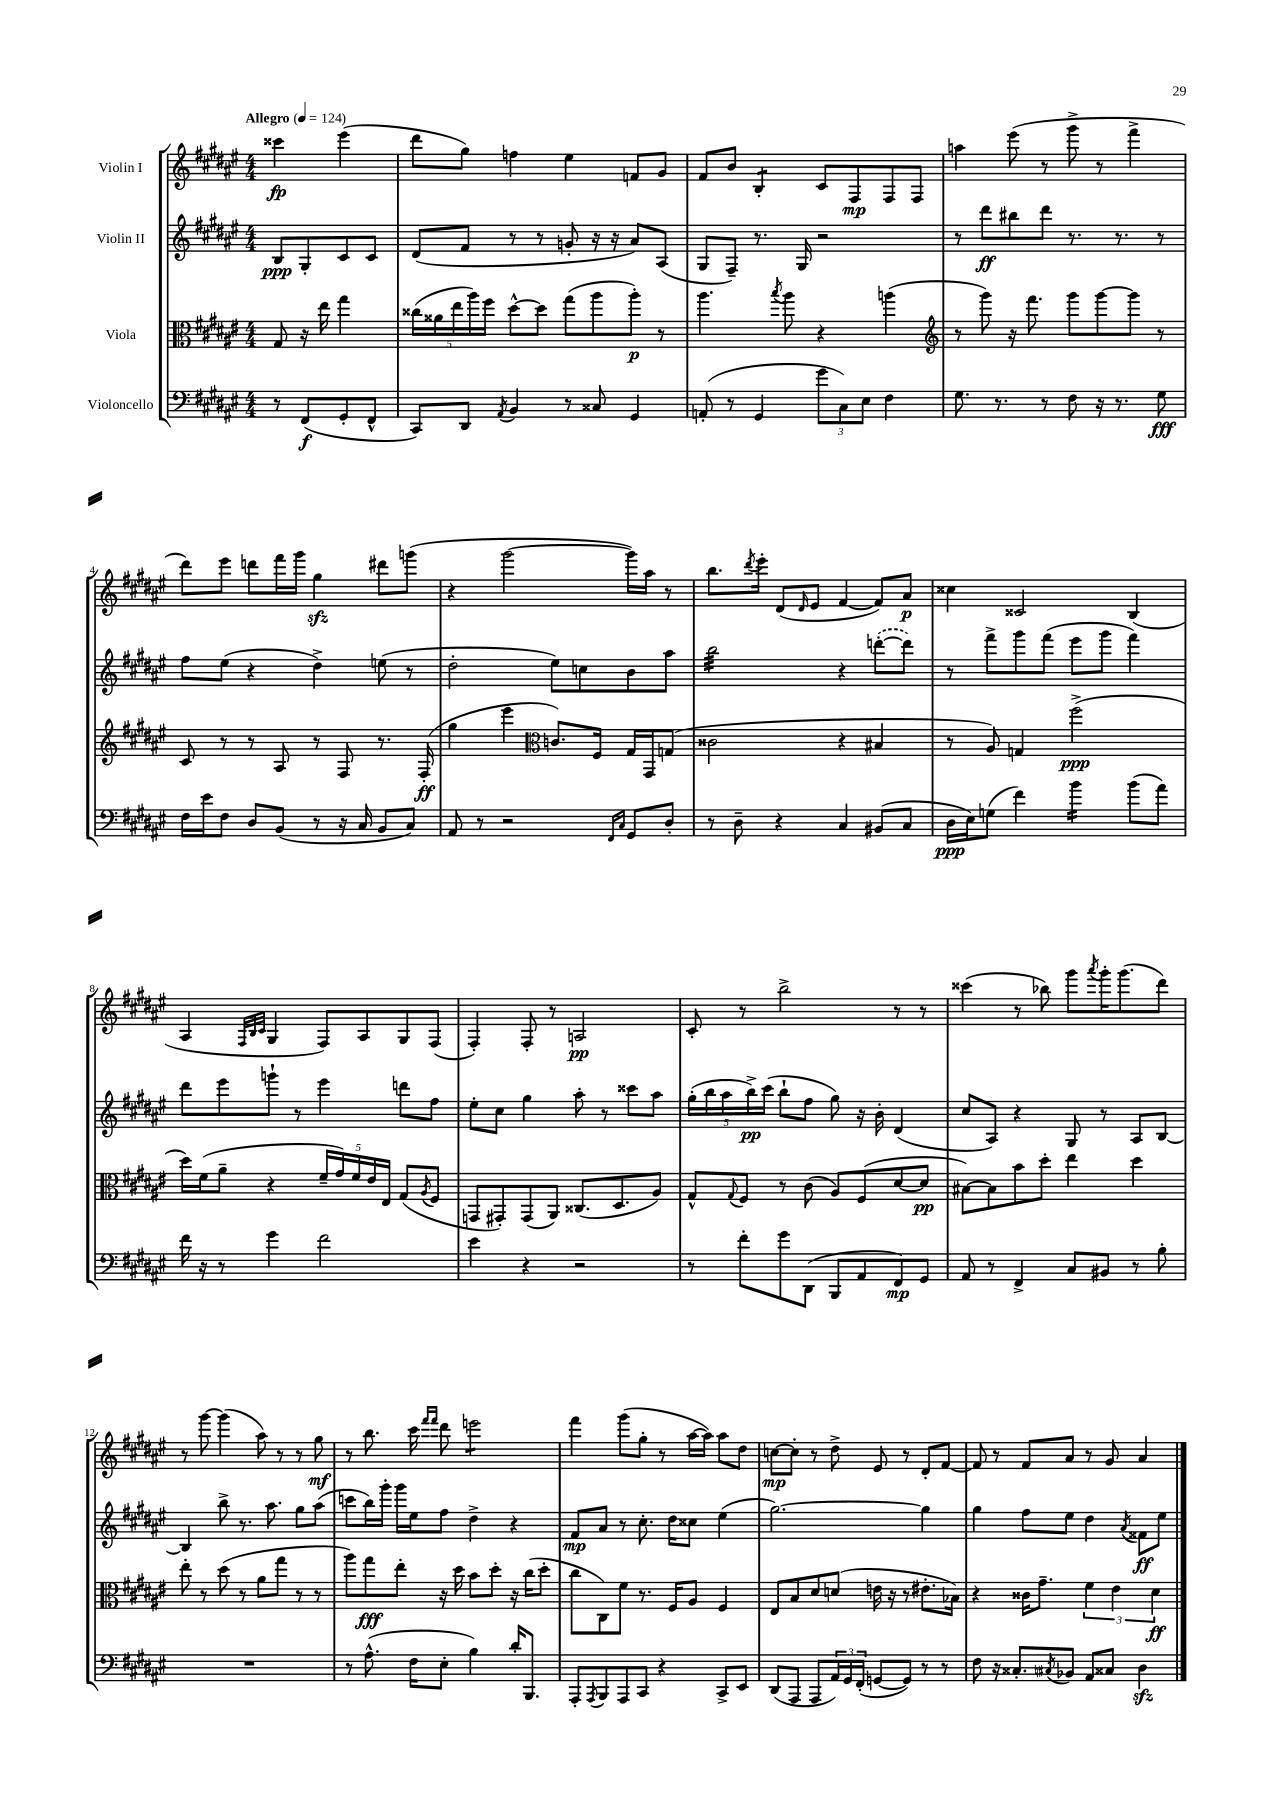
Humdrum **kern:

**kern	**kern	**kern	**kern
*staff4	*staff3	*staff2	*staff1
*clefF4	*clefC3	*clefG2	*clefG2
*k[f#c#g#d#a#e#]	*k[f#c#g#d#a#e#]	*k[f#c#g#d#a#e#]	*k[f#c#g#d#a#e#]
*M4/4	*M4/4	*M4/4	*M4/4
*MM124	*MM124	*MM124	*MM124
8r	8G#/	8B/L	4ccc##\
(8FF#/L	16r	8G#'/	.
.	16ee#\	.	.
8GG#'/	4gg#\	8c#/	(4eee#\
8FF#^^/J	.	8c#/J	.
=	=	=	=
8CC#/L)	(20cc##\LL	(8d#/L	8ddd#\L
.	20a##\	.	.
.	20ee#\	.	.
8DD#/J	.	8f#/J	8gg#\J)
.	20aa#\)	.	.
.	20ff#\JJ	.	.
8qAA#/	.	.	.
4BB/	[8dd#^^\L	8r	4ff\
.	8dd#\]J	8r	.
8r	(8gg#\L	8g'/	4ee#\
8C##/	8aa#\	16r	.
.	.	16r	.
4GG#/	8aa#'\J)	8a#/L)	8f/L
.	8r	(8A#/J	8g#/J
=	=	=	=
(8AA'/	4.aa#\	8G#/L	8f#/L
8r	.	8F#~/J)	8b/J
4GG#/	.	8.r	4B'/
.	8qbb/	.	.
.	8aa#\	.	.
.	.	16G#/	.
12g#\L	4r	2r	8c#/L
12C#\)	.	.	.
.	.	.	8F#/
12E#\J	.	.	.
4F#\	(4aa\	.	8F#/
.	.	.	8F#/J
=	=	=	=
*	*clefG2	*	*
8.G#\	8r	8r	4aa\
.	8ggg#\)	8ddd#\L	.
8.r	.	.	.
.	16r	8bb#\	(8eee#\
.	8.fff#\	.	.
8r	.	8ddd#\J	8r
8F#\	8ggg#\L	8.r	8ggg#^\
16r	[8ggg#\	.	8r
8.r	.	8.r	.
.	8ggg#\]J	.	4fff#^\
8G#\	8r	8r	.
=	=	=	=
16F#\LL	8c#/	8ff#\L	8ddd#\L)
16e#\J	.	.	.
8F#\J	8r	(8ee#\J	8eee#\J
8D#/L	8r	4r	8ddd\L
(8BB/J	8A#/	.	16fff#\L
.	.	.	16ggg#\JJ
8r	8r	4dd#^\)	4gg#\
16r	8F#/	.	.
16C#/	.	.	.
8BB/L	8.r	(8ee\	8ddd#\L
8C#/J)	.	8r	(8ggg\J
.	(16F#'/	.	.
=	=	=	=
8AA#/	4gg#\	2dd#'\	4r
8r	.	.	.
2r	4eee#\	.	[2ggg#\
*	*clefC3	*	*
.	8.c/L)	8ee#\L)	.
.	.	8cc\	.
.	16F#/Jk	.	.
16qqFF#/LL	.	.	.
16qqC#/JJ	.	.	.
8GG#/L	16G#/LL	8b\	16ggg#\]LL)
.	16GG#/J	.	16aa#\JJ
8D#'/J	(8G/J	8aa#\J	8r
=	=	=	=
8r	2c##\	2bb\	8.bb\L
8D#~\	.	.	.
.	.	.	8qddd#/
.	.	.	16eee#'\Jk
4r	.	.	(8d#/L
.	.	.	16qqd#/
.	.	.	8e#/J
4C#/	4r	4r	[4f#/
(8BB#/L	4B#/	([8ddd'\L	8f#/]L)
8C#/J	.	8ddd\]J)	8a#/J
=	=	=	=
16D#\LL	8r	8r	4cc##\
16E#\J)	.	.	.
(8G\J	8A#/)	8fff#^\L	.
4f#\)	4G/	8ggg#\	2c##/
.	.	(8fff#\J	.
4b\	(2ff#^\	8eee#\L	.
.	.	8ggg#\J	.
(8b\L	.	4fff#\)	(4B/
8a#\J)	.	.	.
=	=	=	=
16f#\	16dd#\LL)	8ddd#\L	4A#/
16r	(16f#\J	.	.
8r	8a#~\J	8eee#\	.
.	.	.	32qqF#/LLL
.	.	.	32qqB/
.	.	.	32qqc#/JJJ
4g#\	4r	8ggg`\J	4G#/
.	.	8r	.
2f#\	20f#~/LL	4eee#\	8F#/L)
.	20g#/)	.	.
.	20f#/	.	.
.	.	.	8A#/
.	20e#/	.	.
.	20E#/JJ	.	.
.	(8G#/L	8ddd\L	8G#/
.	8qA#/	.	.
.	8F#/J	8ff#\J	(8F#/J
=	=	=	=
4e#\	8GG/L	8ee#'\L	4F#'/)
.	8GG#'/)	8cc#\J	.
4r	(8GG#/	4gg#\	8F#'/
.	8AA#/J)	.	8r
2r	(8.C##/L	8aa#'\	2A/
.	.	8r	.
.	8.D#/	.	.
.	.	8ccc##\L	.
.	8A#/J)	8aa#\J	.
=	=	=	=
8r	8G#^^/L	(20gg#'\LL	8c#'/
.	.	20bb\	.
.	.	20aa#\	.
.	8qqG#/	.	.
8f#'\L	8F#/J	.	8r
.	.	20bb^\)	.
.	.	(20ccc#\JJ	.
8g#\	8r	8bb`\L	2bb^\
(8DD#\J	(8c#\	8ff#\J	.
8BBB/L	8A#/L)	8gg#\)	.
8AA#/	(8F#/	16r	.
.	.	16b'\	.
8FF#/)	[8d#/	(4d#/	8r
8GG#/J	8d#/]J	.	8r
=	=	=	=
8AA#/	[8B#\L)	8cc#/L	(4ccc##\
8r	8B#\]	8A#/J)	.
4FF#^/	8b\	4r	8r
.	8dd#'\J	.	8bb-\)
8C#/L	4ee#\	8G#/	8ggg#\L
.	.	.	8qaaa#/
8BB#/J	.	8r	16ggg#'\K
.	.	.	(8.ggg#\
8r	4dd#\	8A#/L	.
8B'\	.	[8B/J	8ddd#\J)
=	=	=	=
1r	8ee#'\	4B/]	8r
.	8r	.	[8ggg#\
.	(8dd#\	8bb^\	(4ggg#\]
.	8r	8.r	.
.	8a#\L	.	8aa#\)
.	.	8.aa#\	.
.	8gg#\J	.	8r
.	8r	8gg#\L	8r
.	8r	(8aa#\J	8gg#\
=	=	=	=
8r	8aa#\L)	8ccc\L	8r
(8.A#^^\	8gg#\	16bb\L)	8.bb\
.	.	16ggg#'\JJ	.
.	8ee#'\J	16ggg#\LL	.
16F#\LK	.	16ee#\J	16ccc#\
.	.	.	16qqfff#/LL
.	.	.	16qqfff#/JJ
8E#'\J	16r	8ff#\J	8ddd#\
.	16dd#\	.	.
4B\)	8b\L	4dd#^\	2eee\
.	8dd#'\J	.	.
16d#'/LK	16r	4r	.
8.BBB/J	(16cc#\LK	.	.
.	8dd#'\J	.	.
=	=	=	=
8AAA#'/L	8cc#\L	8f#/L	4fff#\
8qAAA#/	.	.	.
8BBB/	8C#\)	8a#/J	.
8AAA#/	8f#\J	8r	(8ggg#\L
8CC#/J	8.r	8.cc#'\	8gg#'\J
4r	.	.	8r
.	16F#/LK	16dd#\LK	.
.	8A#/J	8cc##\J	[16aa#\LL
.	.	.	16aa#\]JJ)
8CC#^/L	4F#/	(4ee#\	8aa#\L
8EE#/J	.	.	8dd#\J
=	=	=	=
(8DD#/L	8E#/L	[2.gg#\)	[8cc\L
8AAA#/J	8B/	.	8cc'\]J
8AAA#/L	8d#/	.	8r
24AA#/L)	(8d/J	.	8dd#^\
24GG#/	.	.	.
(24FF#'/JJ	.	.	.
[8GG/L	16e\	.	8e#/
.	16r	.	.
8GG/]J)	8r	.	8r
8r	8.e#'\L	4gg#\]	8d#'/L
8r	.	.	[8f#/J
.	16B-\Jk)	.	.
=	=	=	=
8F#\	4r	4gg#\	8f#/]
16r	.	.	8r
8.C##'/L	.	.	.
.	16c##\LK	8ff#\L	8f#/L
.	8.g#~\J	.	.
8qC#/	.	.	.
8BB-/J	.	8ee#\J	8a#/J
8AA#/L	6f#\	4dd#\	8r
8C##/J	.	.	8g#/
.	6e#\	.	.
.	.	8qa#/	.
4D#\	.	8f##\L	4a#/
.	6d#\	.	.
.	.	8ee#\J	.
==	==	==	==
*-	*-	*-	*-
